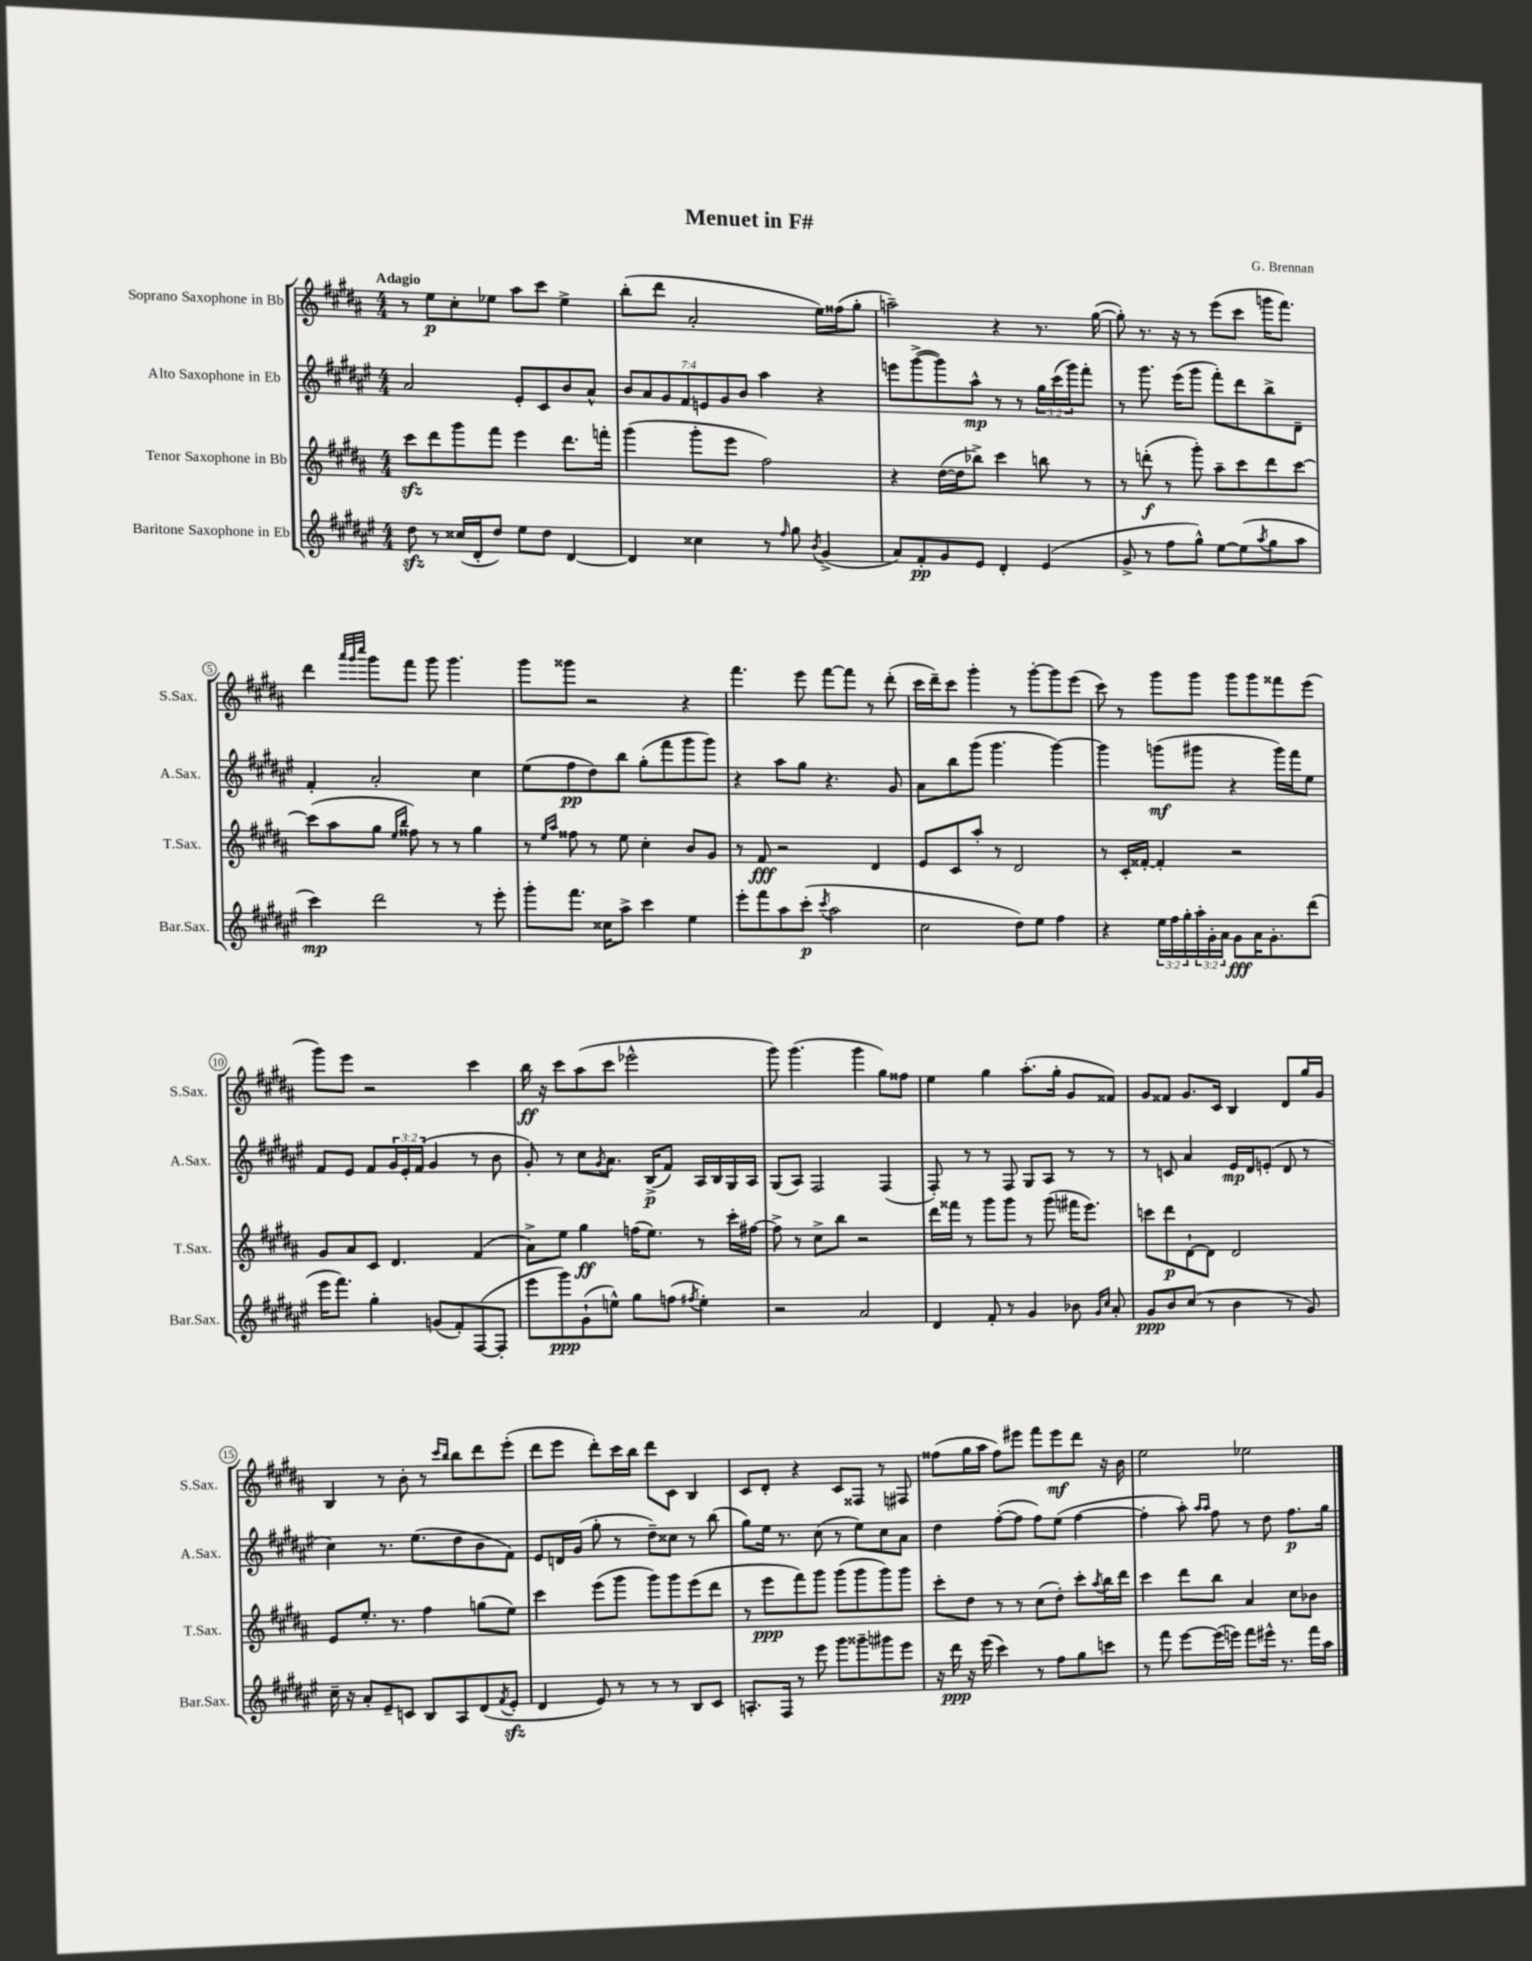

**kern	**dynam	**kern	**dynam	**kern	**dynam	**kern	**dynam
*part4	*part4	*part3	*part3	*part2	*part2	*part1	*part1
*staff4	*staff4	*staff3	*staff3	*staff2	*staff2	*staff1	*staff1
*I"Baritone Saxophone in Eb	*	*I"Tenor Saxophone in Bb	*	*I"Alto Saxophone in Eb	*	*I"Soprano Saxophone in Bb	*
*I'Bar.Sax.	*	*I'T.Sax.	*	*I'A.Sax.	*	*I'S.Sax.	*
*clefG2	*	*clefG2	*	*clefG2	*	*clefG2	*
*k[f#c#g#d#a#e#]	*	*k[f#c#g#d#a#]	*	*k[f#c#g#d#a#e#]	*	*k[f#c#g#d#a#]	*
*M4/4	*	*M4/4	*	*M4/4	*	*M4/4	*
=1	=1	=1	=1	=1	=1	=1	=1
!	!	!	!	!	!	!LO:TX:a:B:t=Adagio	!
8dd#zz\	.	8ccc#zz\L	.	2a#/	.	8r	.
8r	.	8ddd#\	.	.	.	8ee\L	p
(16cc##X/LL	.	8ggg#\	.	.	.	8cc#'\	.
16d#'/J	.	.	.	.	.	.	.
8dd#/J)	.	8fff#\J	.	.	.	8ee-X\J	.
8ee#\L	.	4eee\	.	8e#'/L	.	8aa#\L	.
8dd#\J	.	.	.	8c#/	.	8ccc#\J	.
[4d#/	.	8.ddd#\L	.	8b/	.	4ee-^\	.
.	.	.	.	8a#^^/J	.	.	.
.	.	16fffn'\Jk	.	.	.	.	.
=2	=2	=2	=2	=2	=2	=2	=2
4d#/]	.	(4ggg#\	.	14b/L	.	(8bb'\L	.
.	.	.	.	14a#/	.	.	.
.	.	.	.	.	.	8ddd#\J	.
.	.	.	.	14g#/	.	.	.
.	.	.	.	14f#/	.	.	.
4cc##X\	.	8ggg#'\L	.	.	.	2a#'/	.
.	.	.	.	14en/	.	.	.
.	.	.	.	14g#/	.	.	.
.	.	8eee\J	.	.	.	.	.
.	.	.	.	14b/J	.	.	.
8r	.	2ff#\)	.	4aa#\	.	.	.
16qqff#/	.	.	.	.	.	.	.
8gg#\	.	.	.	.	.	.	.
8qb/	.	.	.	.	.	.	.
(4g#^/	.	.	.	4r	.	16ee\LL)	.
.	.	.	.	.	.	(16ff##X\J	.
.	.	.	.	.	.	8gg#'\J	.
=3	=3	=3	=3	=3	=3	=3	=3
8a#/L)	.	4r	.	8eeen\L	.	2aan~\)	.
8f#'/	pp	.	.	([8ggg#^\	.	.	.
8g#/	.	([16dd#\LL	.	8ggg#\])	.	.	.
.	.	16dd#\J]	.	.	.	.	.
8e#/J	.	8bb-X^\J)	.	8aa#^^\J	mp	.	.
4d#'/	.	4ccc#\	.	8r	.	4r	.
.	.	.	.	8r	.	.	.
(4e#/	.	8bbn\	.	24gg#\LL	.	8.r	.
.	.	.	.	(24ccc#\	.	.	.
.	.	.	.	24ggg#\J)	.	.	.
.	.	8r	.	8fff#'\J	.	.	.
.	.	.	.	.	.	([16gg#\	.
=4	=4	=4	=4	=4	=4	=4	=4
8g#^/	.	8r	.	8r	.	8gg#'\])	.
8r	.	(8dddn'\	f	8.ggg#\	.	8.r	.
8ff#\L	.	8r	.	.	.	.	.
.	.	.	.	(16eee#\KL	.	16r	.
8gg#^^\J)	.	8ggg#'\)	.	8ggg#\J	.	8r	.
[8ee#\L	.	8aa#~\L	.	8fff#'\L)	.	(8eee\L	.
(8ee#\]	.	8ccc#\	.	8ddd#\	.	8ccc#\J	.
8qaa#/	.	.	.	.	.	.	.
8gg#\	.	8ddd\	.	8bb^\	.	16gggn\KL	.
.	.	.	.	.	.	8.fff#\J)	.
8aa#\J	.	[8ccc#\J	.	8d#~\J	.	.	.
!!LO:LB:g=z
=5	=5	=5	=5	=5	=5	=5	=5
4ccc#\)	mp	(8ccc#\L]	.	4f#'/	.	4ddd#\	.
.	.	8aa#\	.	.	.	.	.
.	.	.	.	.	.	32qqaaa#/LLL	.
.	.	.	.	.	.	32qqggg#/	.
.	.	.	.	.	.	32qqcccc#/JJJ	.
2ddd#\	.	8gg#\J	.	2a#'/	.	8ggg#\L	.
.	.	16qqee/LL	.	.	.	.	.
.	.	16qqbb/JJ	.	.	.	.	.
.	.	8ff##X\)	.	.	.	8fff#\J	.
.	.	8r	.	.	.	8ggg#\	.
.	.	8r	.	.	.	4.ggg#\	.
8r	.	4gg#\	.	4cc#\	.	.	.
8eee#'\	.	.	.	.	.	.	.
=6	=6	=6	=6	=6	=6	=6	=6
8ggg#'\L	.	8r	.	(8ee#\L	.	8ggg#\L	.
.	.	16qqee/LL	.	.	.	.	.
.	.	16qqaa#/JJ	.	.	.	.	.
8.fff#\J	.	8ff##X\	.	8ff#\	pp	8ggg##X\J	.
.	.	8r	.	8dd#\)	.	2r	.
16cc##X\KL	.	.	.	.	.	.	.
8aa#^\J	.	8ee\	.	8bb\J	.	.	.
4ccc#\	.	4cc#'\	.	(8gg#'\L	.	.	.
.	.	.	.	8fff#\	.	.	.
4ee#\	.	8b/L	.	8ggg#\	.	4r	.
.	.	8g#/J	.	8ggg#\J)	.	.	.
=7	=7	=7	=7	=7	=7	=7	=7
8eee#'\L	.	8r	.	4r	.	4.fff#\	.
8fff#\	.	8f#/	fff	.	.	.	.
8aa#\	.	2r	.	8aa#\L	.	.	.
(8ccc#'\J	p	.	.	8gg#\J	.	8eee\	.
8qccc#/	.	.	.	.	.	.	.
2aa#\	.	.	.	4.r	.	[8fff#\L	.
.	.	.	.	.	.	8fff#\J]	.
.	.	4d#/	.	.	.	8r	.
.	.	.	.	8g#/	.	(8ddd#'\	.
=8	=8	=8	=8	=8	=8	=8	=8
2cc#\	.	8e/L	.	8a#\L	.	16ccc#\LL	.
.	.	.	.	.	.	16ddd#~\J)	.
.	.	8c#/	.	8bb\	.	8ccc#\J	.
.	.	8aa#'/J	.	(8ggg#\J	.	4ggg#'\	.
.	.	8r	.	4.ggg#\	.	.	.
8dd#\L)	.	2d#/	.	.	.	8r	.
8ee#\J	.	.	.	.	.	[8ggg#'\L	.
4ff#\	.	.	.	[4ggg#\)	.	8ggg#\]	.
.	.	.	.	.	.	(8eee\J	.
=9	=9	=9	=9	=9	=9	=9	=9
4r	.	8r	.	4ggg#\]	.	8ccc#\)	.
.	.	16c#'/LL	.	.	.	8r	.
.	.	[16f##X'/JJ	.	.	.	.	.
24ee#\LL	.	4f##'/]	.	(8gggn\L	mf	8ggg#\L	.
24ff#\	.	.	.	.	.	.	.
24gg#'\	.	.	.	.	.	.	.
24aa#'\	.	.	.	8ggg#X\J	.	8ggg#\J	.
24g#'\	.	.	.	.	.	.	.
24a#\JJ	.	.	.	.	.	.	.
8g#\L	fff	2r	.	4r	.	8ggg#\L	.
16a#\K	.	.	.	.	.	8ggg#\	.
8.g#'\	.	.	.	.	.	.	.
.	.	.	.	16ggg#\LL)	.	8fff##X\	.
.	.	.	.	16fff#\J	.	.	.
(8ddd#\J	.	.	.	8ee#\J	.	(8eee\J	.
!!LO:LB:g=z
=10	=10	=10	=10	=10	=10	=10	=10
16eee#\KL	.	8g#/L	.	8f#/L	.	8ggg#\L)	.
8.fff#\J)	.	.	.	.	.	.	.
.	.	8a#/	.	8e#/J	.	8eee\J	.
4gg#'\	.	8c#/J	.	8f#/L	.	2r	.
.	.	4.d#/	.	24g#/L	.	.	.
.	.	.	.	24e#'/	.	.	.
.	.	.	.	(24f#/JJ	.	.	.
(8gn/L	.	.	.	4g#/	.	.	.
8f#'/)	.	.	.	.	.	.	.
([8F#/	.	(4f#/	.	8r	.	4ccc#\	.
8F#'/J]	.	.	.	8b\	.	.	.
=11	=11	=11	=11	=11	=11	=11	=11
8eee#\L	.	8a#^\L)	.	8g#'/)	.	16bb\	ff
.	.	.	.	.	.	16r	.
8ggg#\)	ppp	8ee\J	.	8r	.	8ccc#\L	.
(8g#`\	.	4gg#\	ff	8cc#\L	.	(8aa#\	.
.	.	.	.	8qg#/	.	.	.
8een^^\J)	.	.	.	8.a#\J	.	8ccc#\J	.
8gg#\L	.	(16ffn\KL	.	.	.	2eee-X^^\	.
.	.	8.ee\J)	.	(16B^/KL	p	.	.
(8ffn\J	.	.	.	8f#/J)	.	.	.
8qff#X/	.	.	.	.	.	.	.
4ee'\)	.	8r	.	16A#/LL	.	.	.
.	.	.	.	16B/	.	.	.
.	.	16ccc#'\LL	.	16G#/	.	.	.
.	.	[16ff#X\JJ	.	16A#/JJ	.	.	.
=12	=12	=12	=12	=12	=12	=12	=12
2r	.	8ff#^\]	.	(8G#/L	.	8ggg#\)	.
.	.	8r	.	8A#/J)	.	(4.ggg#\	.
.	.	8cc#^\L	.	2F#/	.	.	.
.	.	8bb\J	.	.	.	.	.
2a#/	.	2r	.	.	.	4ggg#\	.
.	.	.	.	(4F#/	.	8gg#\L)	.
.	.	.	.	.	.	8ff##X\J	.
=13	=13	=13	=13	=13	=13	=13	=13
4d#/	.	16ddd#\LL	.	8F#'/)	.	4ee\	.
.	.	16fff##X\JJ	.	.	.	.	.
.	.	8r	.	8r	.	.	.
8f#'/	.	8ggg#\L	.	8r	.	4gg#\	.
8r	.	8ggg#\J	.	8F#/	.	.	.
4g#/	.	8r	.	8G#/L	.	(8.aa#'\L	.
.	.	(8ggg#\	.	8A#/J	.	.	.
.	.	.	.	.	.	16gg#'\Jk	.
8b-X\	.	16fff#X\KL	.	8r	.	8g#/L	.
.	.	8.eee\J)	.	.	.	.	.
16qqg#/LL	.	.	.	.	.	.	.
16qqcc#/JJ	.	.	.	.	.	.	.
8a#'/	.	.	.	8r	.	8f##X/J)	.
=14	=14	=14	=14	=14	=14	=14	=14
8g#/L	ppp	8cccn\L	.	8r	.	8g#/L	.
8b/	.	8ddd#\	p	8cn/	.	8f##X/J	.
(8cc#/J	.	[8d#`\	.	4a#/	.	8.g#/L	.
8r	.	8d#\J]	.	.	.	.	.
.	.	.	.	.	.	16c#/Jk	.
4b\	.	2d#/	.	16e#/LL	mp	4B/	.
.	.	.	.	16d#/J	.	.	.
.	.	.	.	(8en'/J	.	.	.
8r	.	.	.	8d#/	.	8d#/L	.
8g#/)	.	.	.	8r	.	16gg#/L	.
.	.	.	.	.	.	16g#/JJ	.
!!LO:LB:g=z
=15	=15	=15	=15	=15	=15	=15	=15
16cc#~\	.	8e/L	.	4cc#\)	.	4B/	.
16r	.	.	.	.	.	.	.
8a#'/L	.	8.ee'/J	.	.	.	.	.
8e#~/	.	.	.	8.r	.	8r	.
.	.	8.r	.	.	.	.	.
8cn/J	.	.	.	.	.	8b'\	.
.	.	.	.	(8.ee#\L	.	.	.
8B/L	.	4ff#\	.	.	.	8r	.
.	.	.	.	.	.	16qqccc#/LL	.
.	.	.	.	.	.	16qqbb/JJ	.
8A#/	.	.	.	8dd#\	.	8bb\L	.
(8d#/	.	(8ggn\L	.	8b\	.	8ddd#\	.
8qf#/	.	.	.	.	.	.	.
8e#zz'/J	.	8ee\J)	.	8f#\J)	.	(8eee'\J	.
=16	=16	=16	=16	=16	=16	=16	=16
4d#/	.	4ccc#\	.	8e#/L	.	8ddd#\L	.
.	.	.	.	16dn/L	.	8eee\J	.
.	.	.	.	(16g#/JJ	.	.	.
8e#/)	.	(8eee\L	.	8gg#'\	.	8ddd#'\L)	.
8r	.	8ggg#\J	.	8r	.	16ccc#\L	.
.	.	.	.	.	.	16bb\JJ	.
8r	.	8ggg#\L)	.	8dd#~\L)	.	8ddd#\L	.
8r	.	8ggg#\	.	8cc##X\J	.	8c#\J	.
8B/L	.	(8eee\	.	8r	.	4B/	.
8c#/J	.	8ddd#\J	.	(8bb\	.	.	.
=17	=17	=17	=17	=17	=17	=17	=17
8.An'/L	.	8r	.	8gg#\L)	.	8c#/L	.
.	.	8eee\L	ppp	16ee#\Jk	.	8d#'/J	.
16F#/Jk	.	.	.	8.r	.	.	.
8r	.	8fff#\)	.	.	.	4r	.
8eee#\	.	8ggg#\J	.	(8cc#\	.	.	.
8ggg#\L	.	(8ggg#\L	.	8r	.	8c#/L	.
8ggg##X~\	.	8ggg#\	.	8ee#\L)	.	8F##X/J	.
8ggg#X\	.	8ggg#\)	.	8cc#\	.	8r	.
8eee#\J	.	8ggg#\J	.	8a#\J	.	8F#X/	.
=18	=18	=18	=18	=18	=18	=18	=18
16r	.	8ccc#'\L	.	4dd#\	.	(8ff##X\L	.
16ddd#\	ppp	.	.	.	.	.	.
16r	.	8dd#\J	.	.	.	16gg#\L	.
(16eee#\	.	.	.	.	.	16aa#\JJ	.
4ccc#\)	.	8r	.	([8ff#'\L	.	8ff##\L)	.
.	.	8r	.	8ff#\J]	.	8eee#X\J	.
8r	.	(8cc#\L	.	8ff#\L)	.	8fff#\L	.
8ff#\L	.	8dd#'\J)	.	(8ee#\J	.	8eee#\	mf
8gg#\	.	8ccc#'\L	.	[4ff#\	.	8ddd#\J	.
.	.	8qaa#/	.	.	.	.	.
8cccn\J	.	16bb\L	.	.	.	16r	.
.	.	16ddd#\JJ	.	.	.	16b\	.
=19	=19	=19	=19	=19	=19	=19	=19
8r	.	4ccc#\	.	4ff#'\]	.	2ee\	.
8fff#\	.	.	.	.	.	.	.
[8eee#\L	.	8ddd#\L	.	8aa#'\)	.	.	.
.	.	.	.	16qqaa#/LL	.	.	.
.	.	.	.	16qqaa#/JJ	.	.	.
(16eee#\L]	.	8bb\J	.	8ff#\	.	.	.
16eeen\JJ)	.	.	.	.	.	.	.
8fff#\L	.	4a#/	.	8r	.	2ee-X\	.
16eee#X^^\Jk	.	.	.	8dd#\	.	.	.
8.r	.	.	.	.	.	.	.
.	.	8cc#\L	.	8.ff#\L	p	.	.
16fff#\LL	.	8b-X\J	.	.	.	.	.
16aa#\JJ	.	.	.	16gg#\Jk	.	.	.
==	==	==	==	==	==	==	==
*-	*-	*-	*-	*-	*-	*-	*-
